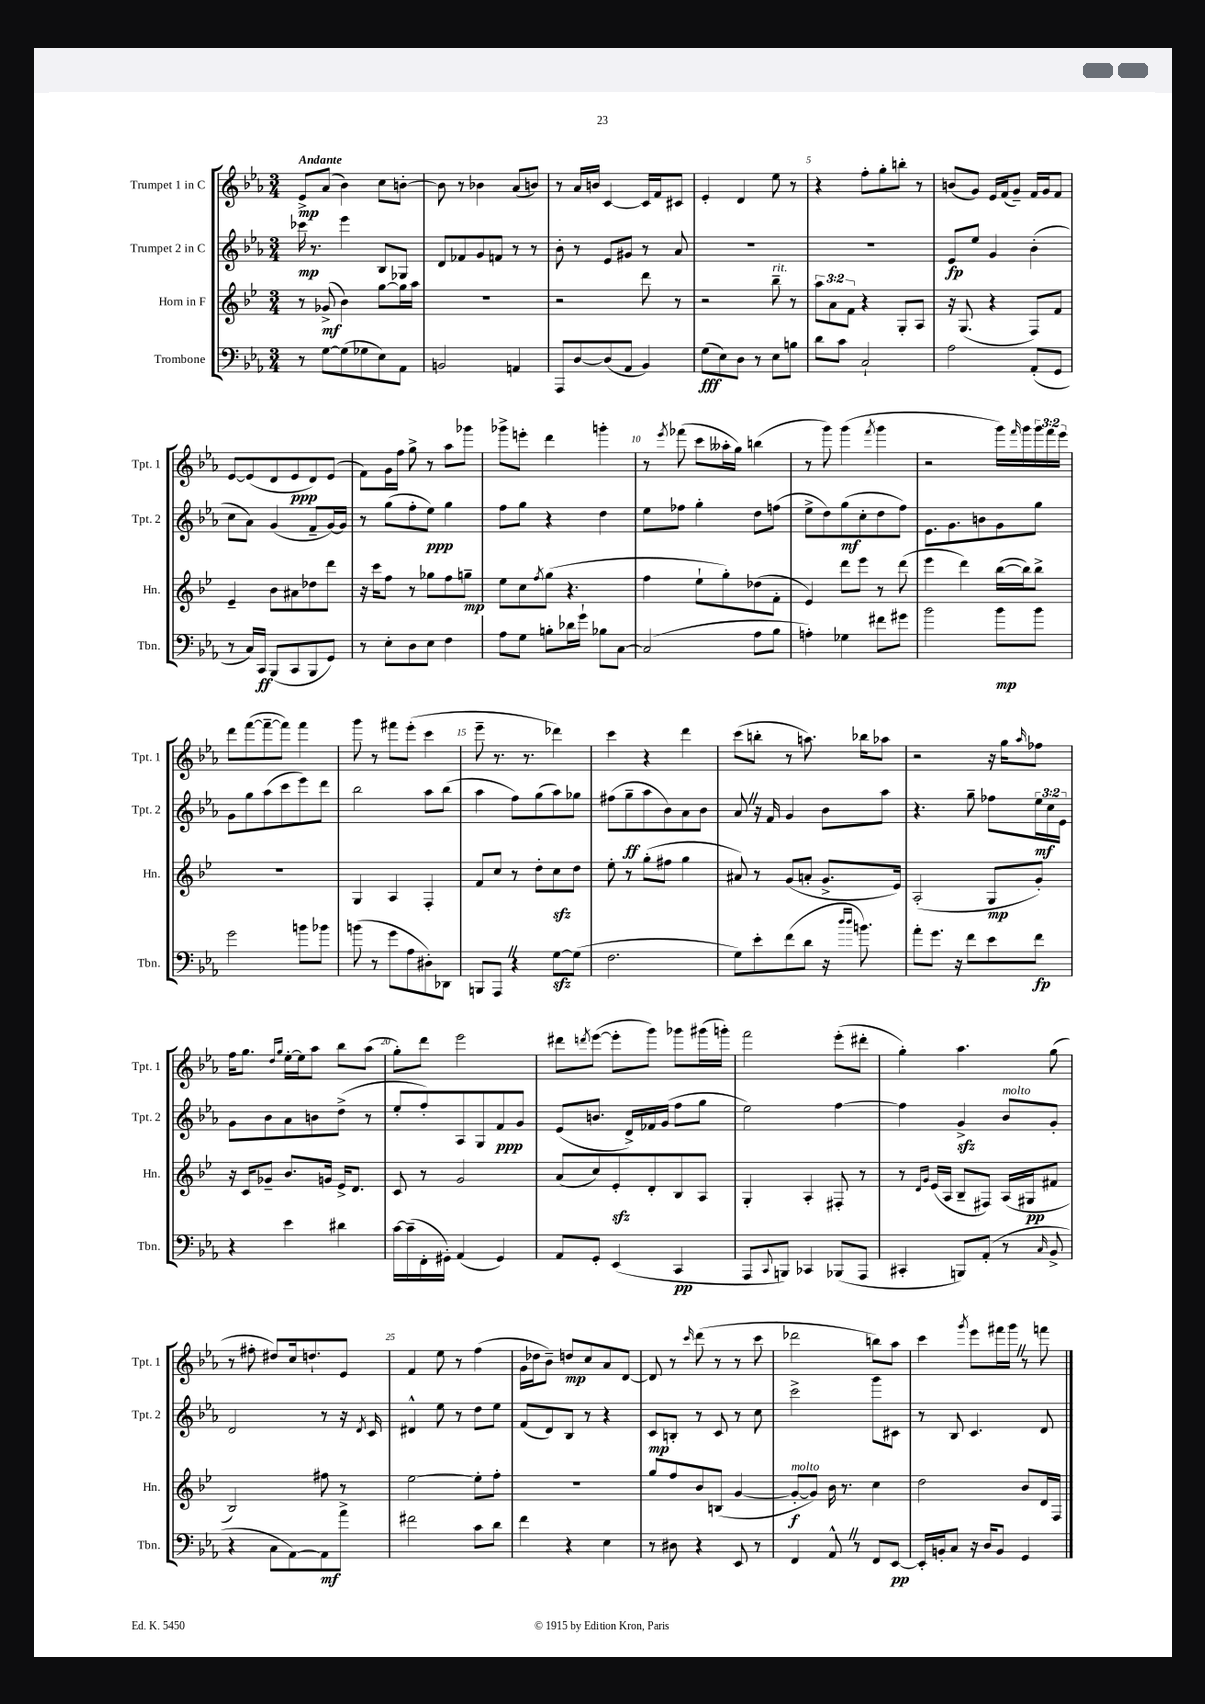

**kern	**kern	**kern	**kern
*staff4	*staff3	*staff2	*staff1
*clefF4	*clefG2	*clefG2	*clefG2
*k[b-e-a-]	*k[b-e-]	*k[b-e-a-]	*k[b-e-a-]
*M3/4	*M3/4	*M3/4	*M3/4
8r	8r	16ccc-	8e-^
.	.	8.r	.
[8G	(8g-^	.	(8a-
(8G]	4b-)	4eee-	4b-)
8G-	.	.	.
8E-)	[8gg	8B-	8cc
8AA-	16gg]	8G-	[8b'
.	16aa	.	.
=	=	=	=
2BB	2.r	8d	8b]
.	.	8f-	8r
.	.	8g	4b-
.	.	8f	.
4AA	.	8r	(8a-
.	.	8r	8b)
=	=	=	=
8AAA-	2r	8b-'	8r
[8D	.	8r	16a-
.	.	.	16b
(8D]	.	8e-	[4c
8AA-	.	8g#	.
4BB-)	8ddd	8r	16c]
.	.	.	16f
.	8r	8a-	8c#
=	=	=	=
(8G	2r	2.r	4e-'
8E-)	.	.	.
8D	.	.	4d
8r	.	.	.
8E-	8bb-~	.	8ee-
8B	8r	.	8r
=	=	=	=
8d	12aa	2.r	4r
.	12a	.	.
8c	.	.	.
.	12f	.	.
2C`	4r	.	8ff'
.	.	.	8gg'
.	8G'	.	8bb'
.	8A	.	8r
=	=	=	=
2A-	16r	8e-	(8b
.	(8.G	.	.
.	.	8ee-	8g)
.	4r	4g	16e-
.	.	.	(16f
.	.	.	8g~)
(8AA-'	8F)	(4b-'	16f
.	.	.	16g
8GG	8f	.	8f
=	=	=	=
8r	4e-~	8cc	[8e-
16C)	.	8a-)	(8e-]
16CC	.	.	.
(8BBB-	8b-	(4g	8d
8CC	8a#	.	8e-
8BBB-	8dd-	8f~	8d)
8GG)	8ddd	[16g)	(8e-
.	.	16g]	.
=	=	=	=
8r	16r	8r	8f)
.	16ccc	.	.
8E-'	8ff	(8gg	16g
.	.	.	16ff
8D	8r	8ff'	8gg^
8E-	8gg-	8ee-)	8r
4F	8ff	4gg	8aa-
.	8gg~	.	8ggg-
=	=	=	=
8A-	8ee-	8ff	8ggg-^
8G	8cc	8gg	8eee'
.	8qff	.	.
8B'	(8gg	4r	4ddd
16d-	4.r	.	.
16g`	.	.	.
8B-	.	4dd	4ggg'
[8C	.	.	.
=	=	=	=
(2C]	4ff	8ee-	8r
.	.	.	8qeee-
.	.	8ff-	(8fff-
.	8ee-`	4gg'	8ccc
.	8gg')	.	16aa--'
.	.	.	16gg)
8A-	(8dd-	8dd	(4bb
8B-	8f'	(8ff	.
=	=	=	=
4A')	4e-)	8ee-^	8r
.	.	8dd)	8ggg)
4G-	8ddd	(8gg	(4ggg
.	8eee-	8cc'	.
.	.	.	8qfff
8f#	8r	8dd	4ggg
8g#	(8ddd	8ff)	.
=	=	=	=
2b-	4eee-	8.e-	2r
.	.	8.g	.
.	4ddd)	.	.
.	.	8b	.
8b-	([16bb-	8g	16ggg)
.	.	.	16qqfff
.	16bb-])	.	16ggg
8b-	8bb-^	8gg	24ggg
.	.	.	24fff
.	.	.	24eee-
=	=	=	=
2g	2.r	8g	8ddd
.	.	8gg	([8fff
.	.	(8aa-	8fff~_
.	.	8ccc	8fff])
8b	.	8eee-)	4fff
8b-	.	8ddd	.
=	=	=	=
(8b	4G	2bb-	8ggg
8r	.	.	8r
8g	4A	.	8fff#
8A-	.	.	(8eee-'
8D#')	4F'	8aa-	4ccc
8DD-	.	(8bb-	.
=	=	=	=
8BBB	8f	4aa-	8eee-~
8AAA-	8cc	.	8.r
4r	8r	8ff)	.
.	.	.	8.r
.	8dd'	(8gg	.
[8G	8cc	8aa-)	4ddd-)
(8G]	8dd	8gg-	.
=	=	=	=
2.F	8ee-'	(8ff#	4ccc
.	8r	8gg~	.
.	(8gg'	8aa-	4r
.	8ff#	8b-)	.
.	4gg	8a-	4ddd
.	.	8b-	.
=	=	=	=
8G)	8a#)	8a-	(8ccc
8e-'	8r	16r	8bb'
.	.	16f	.
(8f	(8g	4g	8r
8d	8a'	.	8.aa)
16r	8.g^	8b-	.
16qqdd	.	.	.
16qqdd	.	.	.
8.b)	.	.	16bb-
.	.	8aa-	8aa-
.	16e-)	.	.
=	=	=	=
8a-'	(2A'	4.r	2r
8.g	.	.	.
16r	.	.	.
8f	.	8gg~	.
8e-	8G	8ff-	16r
.	.	.	16gg
.	.	.	16qqaa-
8f	8g')	24ee-	8ff-
.	.	24cc	.
.	.	24e-	.
=	=	=	=
4r	16r	8g	16ff
.	16c	.	8.gg
.	8g-~	8b-	.
.	.	.	16qqdd
.	.	.	16qqgg
4e-	8.b-	8a-	[16ee-'
.	.	.	16ee-]
.	.	8b	8aa-
.	16g	.	.
4d#	16e-^	(8dd^	8bb-
.	8.d	.	.
.	.	8r	(8aa-
=	=	=	=
[16c	8c	8ee-'	8gg')
(16c~]	.	.	.
16FF'	8r	8ff')	8ddd
16GG#')	.	.	.
(4AA-	2g	8A-	2eee-
.	.	8G	.
4GG#)	.	8f	.
.	.	8g	.
=	=	=	=
8AA-	(8a	(8e-	8ddd#
.	.	.	8qddd
8GG'	8cc)	8.b	([8eee-
(4EE-	8e-'	.	8eee-']
.	.	16d^)	.
.	8d'	16f-	8ggg)
.	.	(16g	.
4CC	8B-	8ff	8ggg-
.	8A	8gg	(16ggg#
.	.	.	16ggg')
=	=	=	=
8AAA-	4G'	2ee-)	2fff
8qqCC	.	.	.
8BBB)	.	.	.
4CC-	4A'	.	.
(8BBB-	8F#'	[4ff	(8eee-'
8AAA-	8r	.	8ddd#'
=	=	=	=
4CC#'	8r	4ff]	4gg')
.	16qqd	.	.
.	16qqg	.	.
.	(16e-	.	.
.	16A	.	.
8BBB)	8B-~	4g^	4.aa-
(8AA-'	8F#)	.	.
8r	(16A	8b-	.
.	16G#	.	.
16qqC	.	.	.
8BB-^	8f#	8g'	(8gg
=	=	=	=
4r	2B-)	2d	8r
.	.	.	8ff#'
8C	.	.	8dd#)
[8AA-)	.	.	16cc
.	.	.	8.dd`
8AA-]	8ff#	8r	.
8a-^	8r	16r	8e-
.	.	8qd	.
.	.	16c	.
=	=	=	=
2f#	[2ee-	4d#^^	4f
.	.	8ee-	8ee-
.	.	8r	8r
8c	8ee-']	8dd	(4ff
8d	8ff'	8ee-	.
=	=	=	=
4f	2.r	(8f	16g
.	.	.	16dd-
.	.	8d)	8b-~)
4r	.	8B-	8dd
.	.	8r	8cc
4E-	.	4r	8a-
.	.	.	[8d
=	=	=	=
8r	8gg	8c	8d]
8D#	8ff	8B'	8r
.	.	.	16qqccc
4r	8b-	8r	(8ddd
.	(8B	8c	8r
8EE-	[4g	8r	8r
8r	.	8cc	8ccc
=	=	=	=
4FF	8g'_	2ccc^	2ddd-
.	8g])	.	.
8AA-^^	16b-	.	.
.	8.r	.	.
8r	.	.	.
8FF	4cc	8ggg	8bb)
[8EE-	.	8c#	8aa-
=	=	=	=
16EE-']	2dd	8r	4ccc
16BB'	.	.	.
8C	.	8B-	.
.	.	.	8qggg
16r	.	4.c	8eee-
16D	.	.	.
8BB	.	.	16fff#
.	.	.	16ggg
4GG	8b-	.	8r
.	16d	8d	8fff
.	16F	.	.
==	==	==	==
*-	*-	*-	*-
